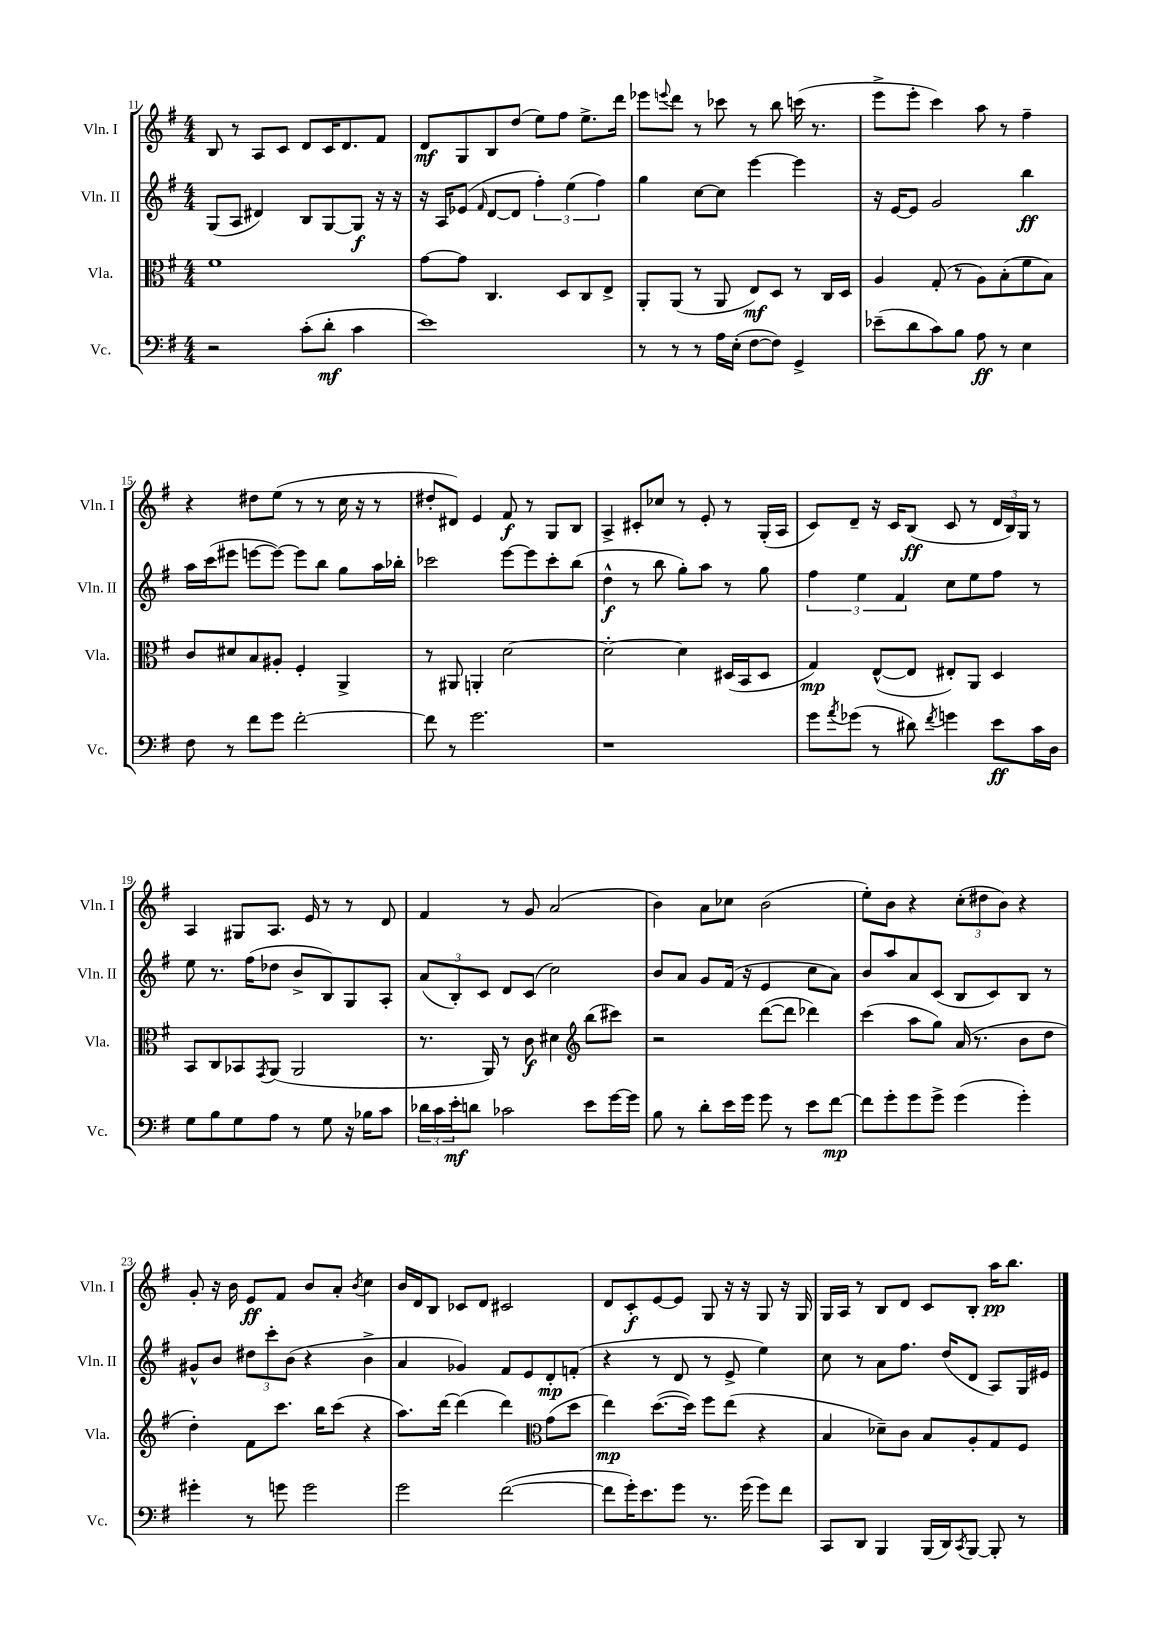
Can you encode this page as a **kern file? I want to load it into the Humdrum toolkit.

**kern	**dynam	**kern	**dynam	**kern	**dynam	**kern	**dynam
*part4	*part4	*part3	*part3	*part2	*part2	*part1	*part1
*staff4	*staff4	*staff3	*staff3	*staff2	*staff2	*staff1	*staff1
*I"Vc.	*	*I"Vla.	*	*I"Vln. II	*	*I"Vln. I	*
*I'Vc.	*	*I'Vla.	*	*I'Vln. II	*	*I'Vln. I	*
*clefF4	*	*clefC3	*	*clefG2	*	*clefG2	*
*k[f#]	*	*k[f#]	*	*k[f#]	*	*k[f#]	*
*M4/4	*	*M4/4	*	*M4/4	*	*M4/4	*
=11	=11	=11	=11	=11	=11	=11	=11
2r	.	1f#	.	(8G/L	.	8B/	.
.	.	.	.	8A/J	.	8r	.
.	.	.	.	4d#X/)	.	8A/L	.
.	.	.	.	.	.	8c/J	.
(8c'\L	.	.	.	8B/L	.	8d/L	.
8d'\J	mf	.	.	[8G/	.	16c/K	.
.	.	.	.	.	.	8.d/	.
4c\	.	.	.	8G/J]	f	.	.
.	.	.	.	16r	.	8f#/J	.
.	.	.	.	16r	.	.	.
=12	=12	=12	=12	=12	=12	=12	=12
1e)	.	[8g\L	.	16r	.	8d/L	mf
.	.	.	.	16A/KL	.	.	.
.	.	8g\J]	.	(8e-X/J	.	8G/	.
.	.	.	.	16qqf#/	.	.	.
.	.	4.C/	.	[8d/L	.	8B/	.
.	.	.	.	8d/J]	.	(8dd/J	.
.	.	.	.	6ff#'\)	.	8ee\L)	.
.	.	8D/L	.	.	.	8ff#\J	.
.	.	.	.	(6ee\	.	.	.
.	.	8C/	.	.	.	8.ee^\L	.
.	.	.	.	6ff#\)	.	.	.
.	.	8E^/J	.	.	.	.	.
.	.	.	.	.	.	16ddd\Jk	.
=13	=13	=13	=13	=13	=13	=13	=13
8r	.	8AA'/L	.	4gg\	.	8eee-X\L	.
.	.	.	.	.	.	8qqeeen/	.
8r	.	(8AA/J	.	.	.	8ddd\J	.
8r	.	8r	.	[8cc\L	.	8r	.
16A\LL	.	8AA/	.	8cc\J]	.	8ccc-X\	.
(16E'\JJ	.	.	.	.	.	.	.
[8F#\L	.	8E/L)	mf	[4eee\	.	8r	.
8F#\J])	.	8D/J	.	.	.	8bb\	.
4GG^/	.	8r	.	4eee\]	.	(16cccn\	.
.	.	.	.	.	.	8.r	.
.	.	16C/LL	.	.	.	.	.
.	.	16D/JJ	.	.	.	.	.
=14	=14	=14	=14	=14	=14	=14	=14
(8e-X~\L	.	4A/	.	16r	.	8eee^\L	.
.	.	.	.	[16e/KL	.	.	.
8d\	.	.	.	8e/J]	.	8eee'\J	.
8c\)	.	(8G'/	.	2g/	.	4ccc\)	.
8B\J	.	8r	.	.	.	.	.
8A\	ff	8A\L)	.	.	.	8aa\	.
8r	.	(8B'\	.	.	.	8r	.
4E\	.	8f#\	.	4bb\	ff	4ff#~\	.
.	.	8B\J)	.	.	.	.	.
!!LO:LB:g=z
=15	=15	=15	=15	=15	=15	=15	=15
8F#\	.	8c/L	.	16aa\LL	.	4r	.
.	.	.	.	(16ccc\J	.	.	.
8r	.	8d#X/	.	8eee#X\J	.	.	.
8f#\L	.	8B/	.	[8eeen\L	.	8dd#X\L	.
8g\J	.	8A#X'/J	.	8eee\J_)	.	(8ee\J	.
[2f#'\	.	4F#'/	.	8eee\L]	.	8r	.
.	.	.	.	8bb\J	.	8r	.
.	.	4AA^/	.	8gg\L	.	16cc\	.
.	.	.	.	.	.	16r	.
.	.	.	.	16aa\L	.	8r	.
.	.	.	.	16bb-X'\JJ	.	.	.
=16	=16	=16	=16	=16	=16	=16	=16
8f#\]	.	8r	.	2ccc-X\	.	8dd#X'/L	.
8r	.	8AA#X/	.	.	.	8d#X/J)	.
2.g\	.	4AAn'/	.	.	.	4e/	.
.	.	[2d\	.	[8eee\L	.	8f#/	f
.	.	.	.	8eee\]	.	8r	.
.	.	.	.	8ccc-'\	.	8G/L	.
.	.	.	.	(8bb\J	.	8B/J	.
=17	=17	=17	=17	=17	=17	=17	=17
1r	.	2d'\_	.	4dd^^\	f	4A^/	.
.	.	.	.	8r	.	8c#X'/L	.
.	.	.	.	8bb\	.	8cc-X/J	.
.	.	4d\]	.	8gg'\L)	.	8r	.
.	.	.	.	8aa\J	.	8e'/	.
.	.	(16D#X/LL	.	8r	.	8r	.
.	.	16BB/J	.	.	.	.	.
.	.	8D#/J	.	8gg\	.	(16G'/LL	.
.	.	.	.	.	.	16A/JJ	.
=18	=18	=18	=18	=18	=18	=18	=18
8g\L	.	4G/)	mp	6ff#\	.	8c/L)	.
8qa/	.	.	.	.	.	.	.
(8g-X\J	.	.	.	.	.	8d~/J	.
.	.	.	.	6ee\	.	.	.
8r	.	([8E^^/L	.	.	.	16r	.
.	.	.	.	.	.	16c/KL	.
.	.	.	.	6f#/	.	.	.
8d#X\)	.	8E/J]	.	.	.	(8B/J	ff
8qf#/	.	.	.	.	.	.	.
4gn\	.	8E#X'/L)	.	8cc\L	.	8c/	.
.	.	8AA/J	.	8ee\	.	8r	.
8e\L	ff	4D/	.	8ff#\J	.	24d/LL	.
.	.	.	.	.	.	24B/)	.
.	.	.	.	.	.	24G/JJ	.
16c\L	.	.	.	8r	.	8r	.
16D\JJ	.	.	.	.	.	.	.
!!LO:LB:g=z
=19	=19	=19	=19	=19	=19	=19	=19
8G\L	.	8BB/L	.	8ee\	.	4A/	.
8B\	.	8C/	.	8.r	.	.	.
8G\	.	8BB-X/	.	.	.	8G#X/L	.
.	.	.	.	(16ff#\KL	.	.	.
.	.	8qGG/	.	.	.	.	.
8A\J	.	(8AA/J	.	8dd-X\J	.	8.A/J	.
8r	.	2AA/	.	8b^/L	.	.	.
.	.	.	.	.	.	16e/	.
8G\	.	.	.	8B/)	.	8r	.
16r	.	.	.	8G/	.	8r	.
16B-X\KL	.	.	.	.	.	.	.
8c\J	.	.	.	8A'/J	.	8d/	.
=20	=20	=20	=20	=20	=20	=20	=20
24d-X\LL	.	8.r	.	(12a/L	.	4f#/	.
24c\	.	.	.	.	.	.	.
24e'\J	mf	.	.	12B'/)	.	.	.
8dn\J	.	.	.	.	.	.	.
.	.	.	.	12c/J	.	.	.
.	.	16AA/)	.	.	.	.	.
2c-X\	.	8r	.	8d/L	.	8r	.
.	.	8c\	f	(8c/J	.	8g/	.
.	.	4d#X\	.	2cc\)	.	(2a/	.
*	*	*clefG2	*	*	*	*	*
8e\L	.	(8bb\L	.	.	.	.	.
[16g\L	.	8ccc#X\J)	.	.	.	.	.
16g\JJ]	.	.	.	.	.	.	.
=21	=21	=21	=21	=21	=21	=21	=21
8B\	.	2r	.	8b/L	.	4b\)	.
8r	.	.	.	8a/J	.	.	.
8d'\L	.	.	.	8g/L	.	8a\L	.
16e\L	.	.	.	(16f#/Jk	.	8cc-X\J	.
16g\JJ	.	.	.	16r	.	.	.
8g\	.	([8ddd\L	.	4e/	.	(2b\	.
8r	.	8ddd\J]	.	.	.	.	.
8e\L	.	4ddd-X\)	.	8cc\L	.	.	.
[8f#\J	mp	.	.	8a\J)	.	.	.
=22	=22	=22	=22	=22	=22	=22	=22
8f#\L]	.	(4ccc\	.	8b/L	.	8ee'\L)	.
8g'\	.	.	.	8aa/	.	8b\J	.
8g\	.	8aa\L	.	8a/	.	4r	.
8g^\J	.	8gg\J)	.	(8c/J	.	.	.
(4g\	.	(16a/	.	8B/L	.	(12cc'\L	.
.	.	8.r	.	.	.	.	.
.	.	.	.	.	.	12dd#X\	.
.	.	.	.	8c/)	.	.	.
.	.	.	.	.	.	12b\J)	.
4g'\)	.	8b\L	.	8B/J	.	4r	.
.	.	8dd\J	.	8r	.	.	.
!!LO:LB:g=z
=23	=23	=23	=23	=23	=23	=23	=23
4g#X'\	.	4dd'\)	.	8g#X^^/L	.	8g'/	.
.	.	.	.	8b/J	.	16r	.
.	.	.	.	.	.	16b\	.
8r	.	8f#\L	.	12dd#X\L	.	8e/L	ff
.	.	.	.	12ccc'\	.	.	.
8gn\	.	8.ccc\J	.	.	.	8f#/J	.
.	.	.	.	(12b\J	.	.	.
2g\	.	.	.	4r	.	8b/L	.
.	.	16bb\KL	.	.	.	.	.
.	.	(8ccc\J	.	.	.	8a'/J	.
.	.	.	.	.	.	8qb/	.
.	.	4r	.	4b^\	.	4cc\	.
=24	=24	=24	=24	=24	=24	=24	=24
2g\	.	8.aa\L)	.	4a/	.	16b/LL	.
.	.	.	.	.	.	16d/J	.
.	.	.	.	.	.	8B/J	.
.	.	[16ddd\Jk	.	.	.	.	.
.	.	(4ddd\]	.	4g-X/)	.	8c-X/L	.
.	.	.	.	.	.	8d/J	.
([2f#\	.	4ddd\)	.	8f#/L	.	2c#X/	.
.	.	.	.	8e/	.	.	.
*	*	*clefC3	*	*	*	*	*
.	.	(8g\L	.	8d'/	mp	.	.
.	.	8dd\J	.	(8fn'/J	.	.	.
=25	=25	=25	=25	=25	=25	=25	=25
8f#\L]	.	4ee\)	mp	4r	.	8d/L	.
16g'\K)	.	.	.	.	.	8c'/	f
8.e\	.	.	.	.	.	.	.
.	.	([8.dd\L	.	8r	.	[8e/	.
8g\J	.	.	.	8d/	.	8e/J]	.
.	.	16dd\Jk])	.	.	.	.	.
8.r	.	8ff#\L	.	8r	.	8G/	.
.	.	(8ee\J	.	8e^/	.	16r	.
(16g\	.	.	.	.	.	16r	.
8g\L)	.	4r	.	4ee\)	.	8G/	.
8f#\J	.	.	.	.	.	16r	.
.	.	.	.	.	.	16G/	.
=26	=26	=26	=26	=26	=26	=26	=26
8CC/L	.	4B/	.	8cc\	.	16G/LL	.
.	.	.	.	.	.	16A/JJ	.
8DD/J	.	.	.	8r	.	8r	.
4BBB/	.	8d-X~\L)	.	8a\L	.	8B/L	.
.	.	8c\J	.	8.ff#\J	.	8d/J	.
(16BBB/LL	.	8B/L	.	.	.	8c/L	.
16DD/J)	.	.	.	(16dd/KL	.	.	.
8qCC/	.	.	.	.	.	.	.
[8BBB/J	.	8A'/	.	8d/J	.	8B'/J	.
8BBB'/]	.	8G/	.	8A/L)	.	16aa\KL	pp
.	.	.	.	.	.	8.bb\J	.
8r	.	8F#/J	.	16G/L	.	.	.
.	.	.	.	16e#X/JJ	.	.	.
==	==	==	==	==	==	==	==
*-	*-	*-	*-	*-	*-	*-	*-
